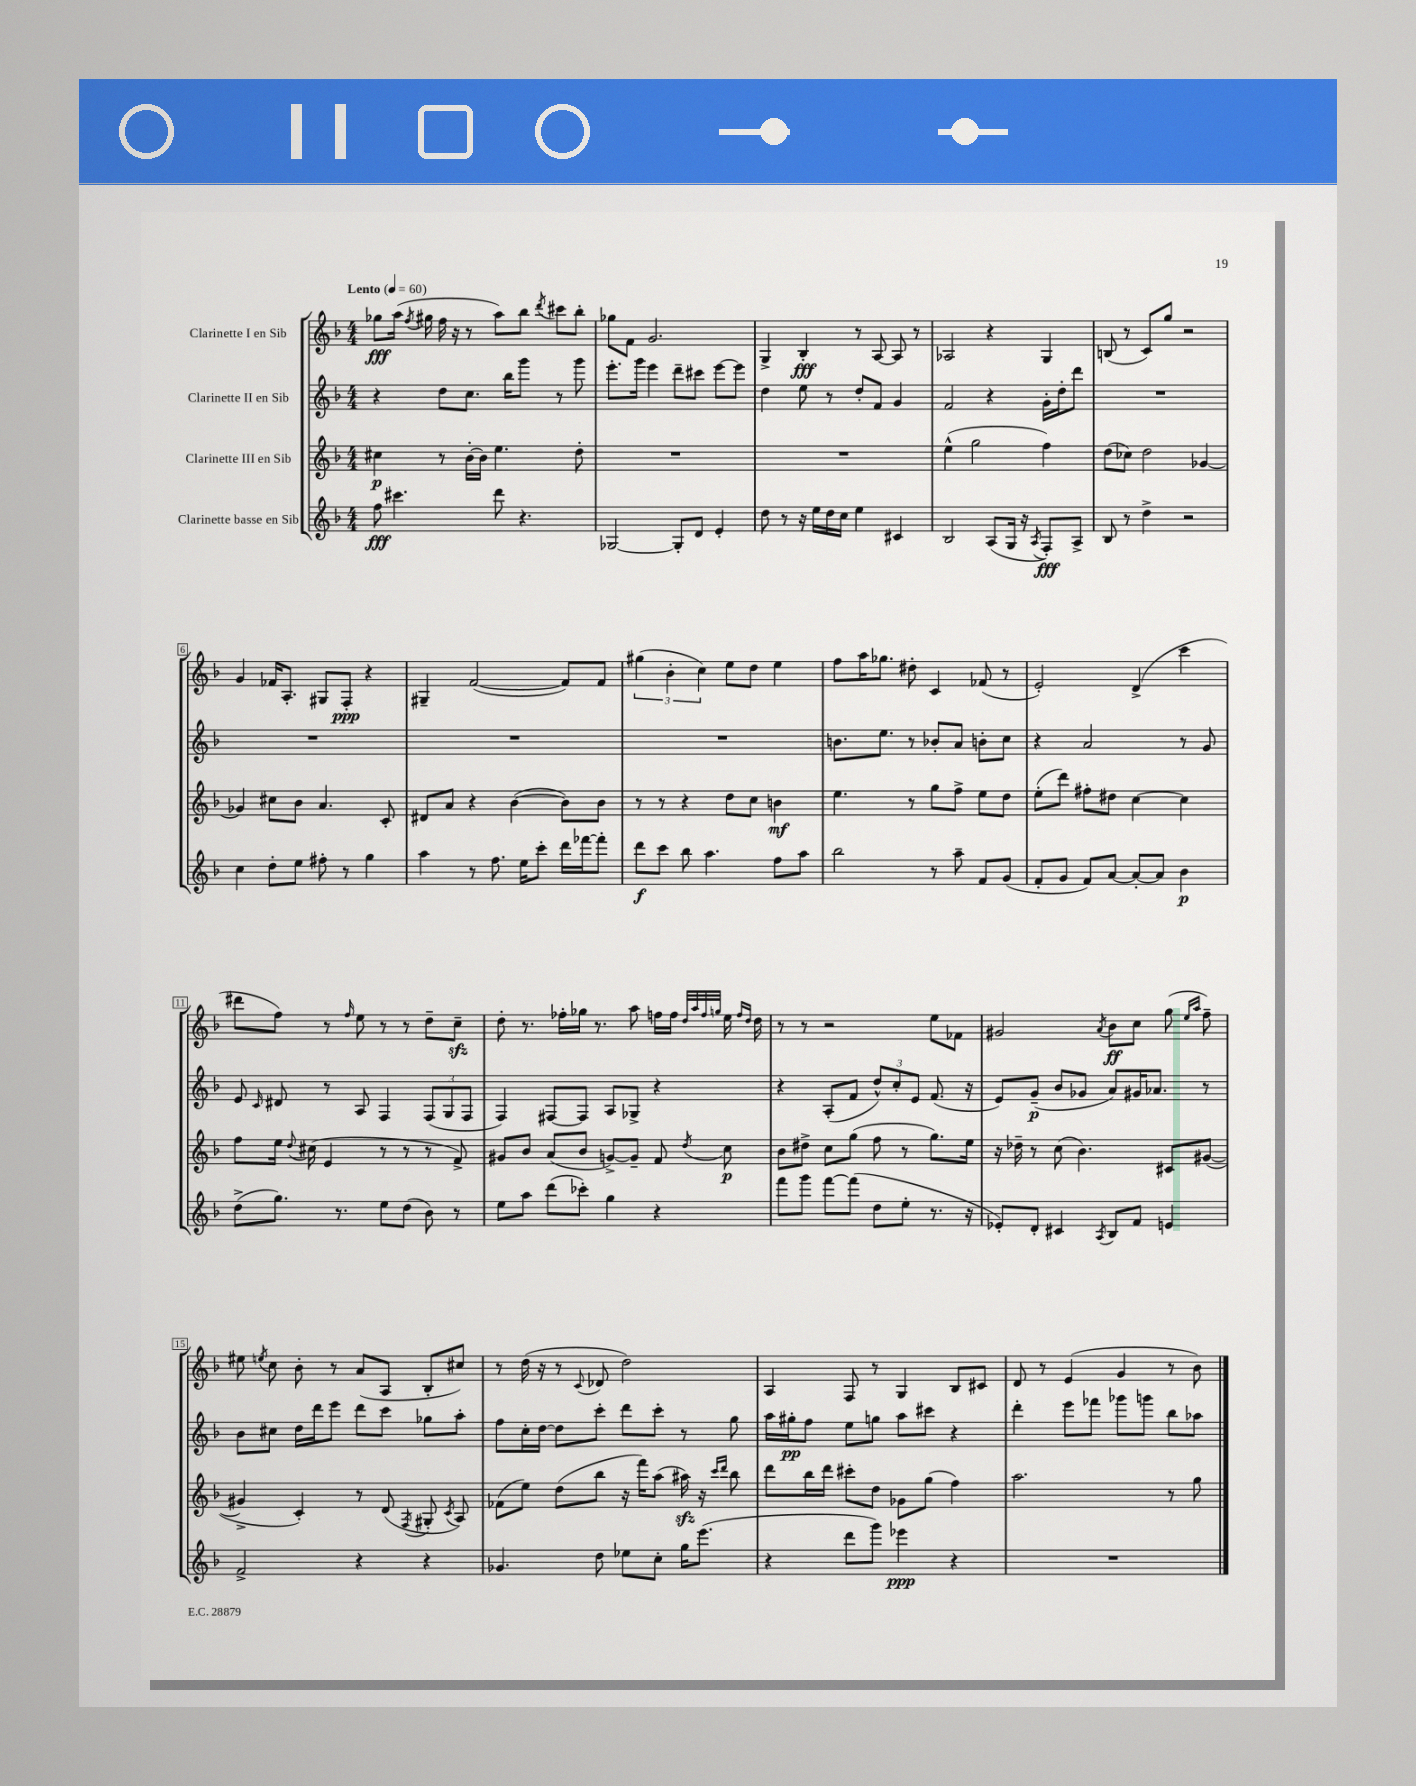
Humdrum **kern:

**kern	**kern	**kern	**kern
*staff4	*staff3	*staff2	*staff1
*clefG2	*clefG2	*clefG2	*clefG2
*k[b-]	*k[b-]	*k[b-]	*k[b-]
*M4/4	*M4/4	*M4/4	*M4/4
*MM60	*MM60	*MM60	*MM60
8ff	4cc#	4r	8gg-
4.ccc#	.	.	(16aa
.	.	.	8qff
.	.	.	16gg#
.	8r	8dd	16ff
.	.	.	16r
.	[16b-'	8.cc	8r
.	16b-]	.	.
8ddd	4.ee	.	8aa)
.	.	16bb-	.
4.r	.	8ggg	8bb-
.	.	.	8qddd
.	.	8r	8ccc#
.	8dd'	8ggg	8bb-'
=	=	=	=
[2G-	1r	8.eee'	8gg-
.	.	.	8f
.	.	16ggg	.
.	.	4eee	2.g
8G-']	.	8ddd~	.
8d	.	8ccc#	.
4e'	.	[8eee	.
.	.	8eee]	.
=	=	=	=
8dd	1r	4dd	4G^
8r	.	.	.
16r	.	8ee	4B-'
16ee	.	.	.
16dd	.	8r	.
16cc	.	.	.
4ee	.	8dd'	8r
.	.	8f	[8A
4c#	.	4g	8A]
.	.	.	8r
=	=	=	=
2B-	(4ee^^	2f	2A-
.	2gg	.	.
(8A	.	4r	4r
16G	.	.	.
16r	.	.	.
8qA	.	.	.
8F')	4ff)	16g'	4G
.	.	16dd'	.
8A^	.	8ddd	.
=	=	=	=
8B-	(8dd	1r	(8B
8r	8cc-)	.	8r
4dd^	2dd	.	8c)
.	.	.	8gg
2r	.	.	2r
.	[4g-	.	.
=	=	=	=
4cc	4g-]	1r	4g
8dd'	8cc#	.	16f-
.	.	.	8.A'
8ee	8b-	.	.
8ff#'	4.a	.	8G#
8r	.	.	8F'
4gg	.	.	4r
.	8c'	.	.
=	=	=	=
4aa	8d#	1r	4G#~
.	8a	.	.
8r	4r	.	([2f
8.ff	.	.	.
.	([4b-	.	.
16ee	.	.	.
8ccc'	.	.	.
16ddd	8b-])	.	8f])
[16fff-	.	.	.
8fff-']	8b-	.	8f
=	=	=	=
8ddd	8r	1r	(6gg#
8ccc	8r	.	.
.	.	.	6b-'
8bb-	4r	.	.
.	.	.	6cc)
4.aa	.	.	.
.	8dd	.	8ee
.	8cc	.	8dd
8ff	4b	.	4ee
8aa	.	.	.
=	=	=	=
2bb-	4.ee	8.b	8ff
.	.	.	16aa
.	.	8.ee	8.gg-
.	8r	8r	8dd#'
8r	8gg	8b-'	4c
8aa~	8ff^	8a	.
8f	8ee	8b'	(8f-
(8g	8dd	8cc	8r
=	=	=	=
8f'	(8ee'	4r	2e')
8g	8ddd)	.	.
8f)	8ff#'	2a	.
[8a	8dd#	.	.
8a'_	[4cc	.	(4d^
8a]	.	.	.
4b-	4cc]	8r	4ccc
.	.	8g	.
=	=	=	=
(8dd^	8ff	8e	8ddd#
.	.	16qqc	.
8.gg)	16ee	8d#	8ff)
.	8qqdd	.	.
.	(16cc#	.	.
.	4e	8r	8r
8.r	.	.	.
.	.	.	16qqff
.	.	8A	8ee
8ee	8r	4F	8r
(8dd	8r	.	8r
8b-)	8r	(12F	8dd~
.	.	12G	.
8r	8f^)	.	8cc~
.	.	12F	.
=	=	=	=
8ee	8g#	4F)	8dd'
8aa	8b-	.	8.r
(8ddd	(8a	[8F#	.
.	.	.	16ff-'
8ccc-')	8b-	8F#]	16gg-
.	.	.	8.r
4gg	[8g^)	8A	.
.	8g~]	8G-^	8aa
4r	8f	4r	16ff
.	.	.	16ff
.	.	.	32qqdd
.	.	.	32qqaa
.	.	.	32qqff
.	8qdd	.	32qqgg
.	8cc	.	16ee
.	.	.	16qqff
.	.	.	16qqdd
.	.	.	16dd
=	=	=	=
8fff	8b-	4r	8r
8ggg	8dd#^	.	8r
[8fff	8cc	(8A'	2r
(8fff]	(8gg	8f	.
8dd	8ff	12dd^^)	.
.	.	12cc'	.
8ee'	8r	.	.
.	.	12e	.
8.r	8.gg)	(8.f	8ee
.	.	.	8f-
16r	16ee	16r	.
=	=	=	=
8e-')	16r	8e)	2g#
.	16dd-~	.	.
8d'	8r	(8g~	.
4c#	(8cc	8b-	.
.	4.b-)	8g-	.
8qA	.	.	8qa
8B-	.	8a)	8b-
8f	.	16g#	8cc
.	.	8.a-	.
4e	8c#	.	(8gg
.	.	.	16qqee
.	.	.	16qqaa
.	([8g#	8r	8ff~)
=	=	=	=
2f^	4g#^]	8b-	8ee#
.	.	.	8qee
.	.	8cc#	8cc
.	4c')	16dd	8b-'
.	.	16ddd	.
.	.	8eee	8r
4r	8r	8ddd	(8a
.	(8d	8ccc	8A
.	8qF	.	.
4r	8G#'	8gg-	8B-'
.	8qc	.	.
.	8A)	8aa'	8cc#)
=	=	=	=
4.g-	(8f-	8ff	8r
.	8ee)	16cc'	(16dd
.	.	[16dd	16r
.	(8dd	8dd]	8r
.	.	.	8qqc
8dd	8bb-	8ccc'	8d-
8ee-	16r	8ddd	2dd)
.	16fff)	.	.
8cc'	(8aa	8ccc'	.
16gg	16aa#)	8r	.
(8.eee	16r	.	.
.	16qqccc	.	.
.	16qqddd	.	.
.	8bb-	8gg	.
=	=	=	=
4r	8ddd	16aa	4A
.	.	16gg#'	.
.	16bb-	8ff	.
.	16ddd	.	.
8ddd	8ccc#'	8ee	8F
8ggg)	8dd	8gg	8r
4eee-	8g-	8aa	4G
.	(8gg	8ccc#	.
4r	4ff)	4r	8B-
.	.	.	8c#
=	=	=	=
1r	2.aa	4ddd'	8d
.	.	.	8r
.	.	8eee	(4e
.	.	8fff-	.
.	.	8ggg-	4g
.	.	8ggg	.
.	8r	8bb-	8r
.	8gg	8aa-	8b-)
==	==	==	==
*-	*-	*-	*-
